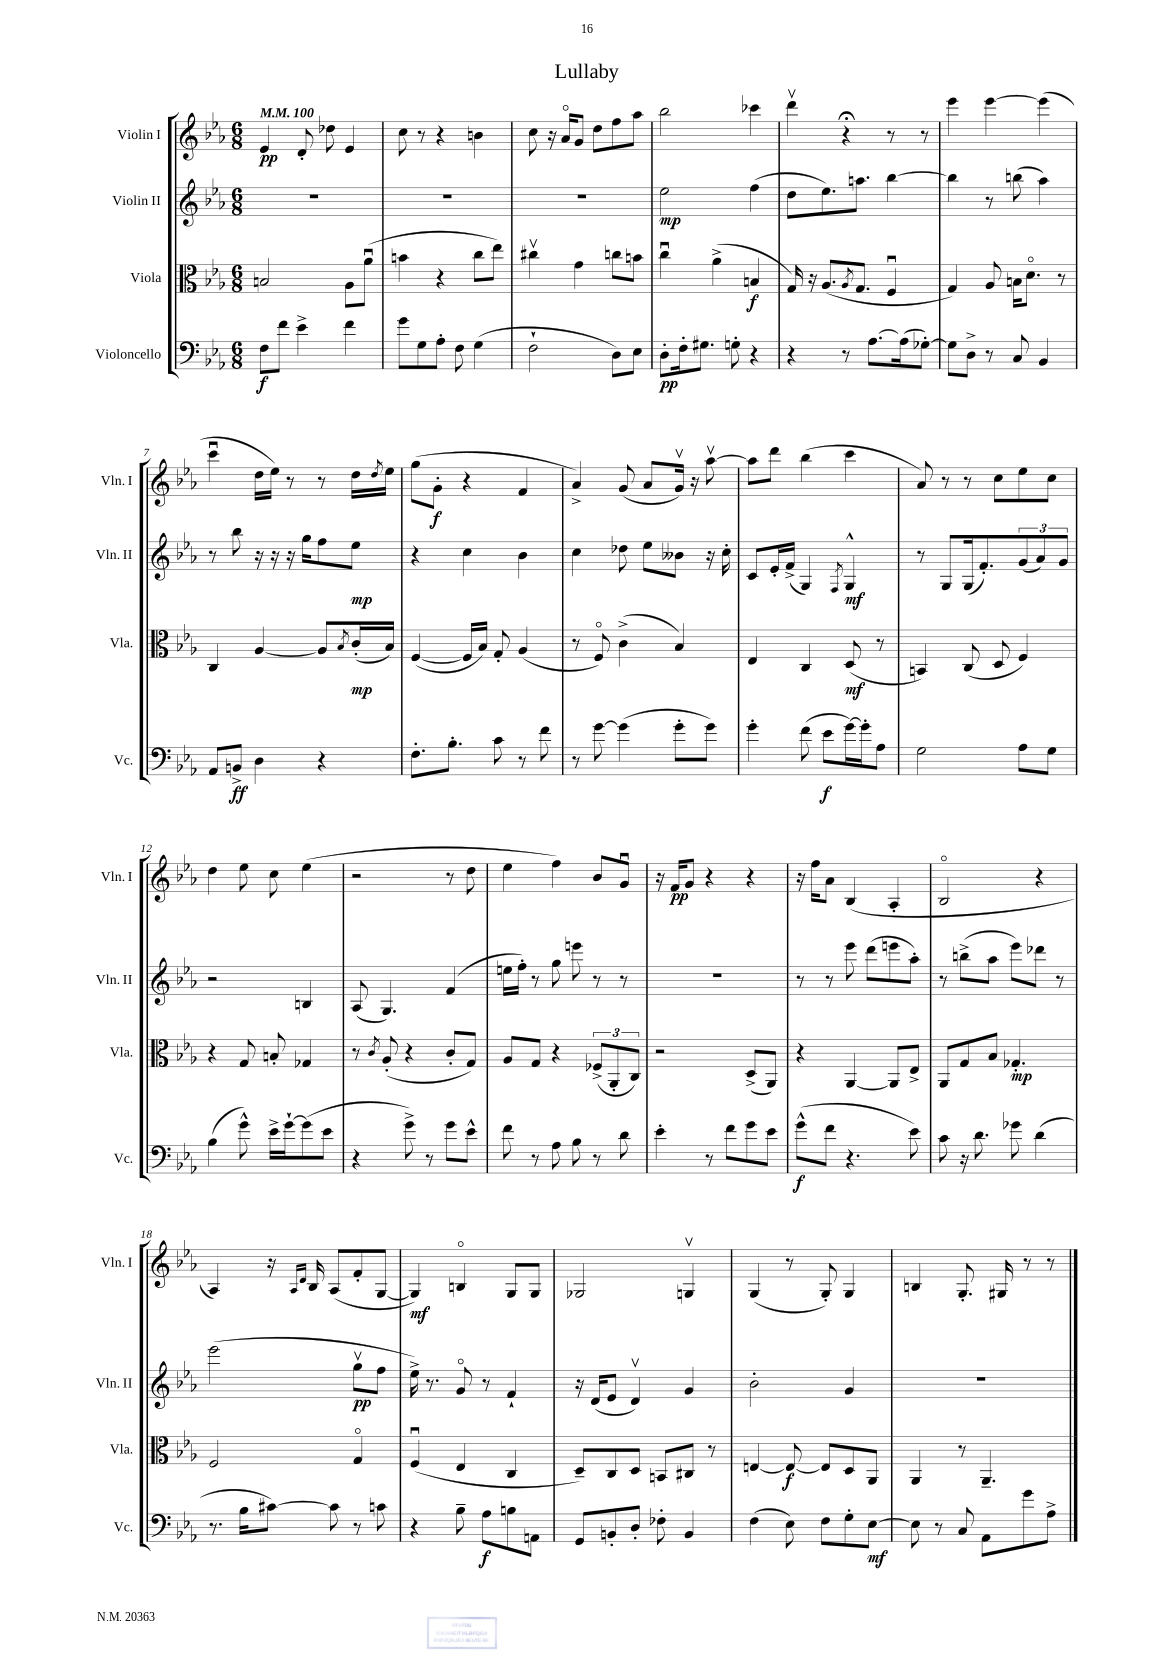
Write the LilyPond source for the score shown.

\header { title = "Lullaby" }
<<
\new StaffGroup <<
\new Staff = "s0" \with { instrumentName = "Violin I" shortInstrumentName = "Vln. I" } {
    \clef treble \key ees \major \numericTimeSignature \time 6/8 \tempo 4 = 100
    ees'4\pp d'8-. des''8 ees'4 |
    c''8 r8 r4 b'4 |
    c''8 r16 aes'16\flageolet g'8 d''8 f''8 aes''8 |
    bes''2 ces'''4 |
    d'''4\upbow r4\fermata r8 r8 |
    ees'''4 ees'''4~ ees'''4( |
    c'''4\downbow d''16 ees''16) r8 r8 d''16 \acciaccatura { d''8 } ees''16 |
    g''8( g'8-.\f r4 f'4 |
    aes'4->) g'8( aes'8 g'16\upbow) r16 aes''8~\upbow |
    aes''8 d'''8 bes''4( c'''4 |
    aes'8) r8 r8 c''8 ees''8 c''8 |
    d''4 ees''8 c''8 ees''4( |
    r2 r8 d''8 |
    ees''4 f''4) bes'8 g'8\downbow |
    r16 f'16\pp g'8 r4 r4 |
    r16 f''16 aes'8 bes4( aes4-. |
    bes2\flageolet r4 |
    aes4) r16 \grace { aes16 d'16 } bes16 aes8( f'8-. g8~ |
    g4\mf) b4\flageolet g8 g8 |
    ges2 g4\upbow |
    g4( r8 g8-.) g4 |
    b4 g8.-. gis16 r8 r8 \bar "|." |
}
\new Staff = "s1" \with { instrumentName = "Violin II" shortInstrumentName = "Vln. II" } {
    \clef treble \key ees \major \numericTimeSignature \time 6/8
    R2. |
    R2. |
    R2. |
    ees''2\mp f''4( |
    d''8 ees''8.) a''8. bes''4~ |
    bes''4 r8 b''8( aes''4) |
    r8 bes''8 r16 r16 r16 g''16 f''8 ees''8\mp |
    r4 c''4 bes'4 |
    c''4 des''8 ees''8 beses'8 r16 c''16-. |
    c'8 ees'16-. f'16->( g4) \acciaccatura { f8 } g4-^\mf |
    r8 g8 g16( f'8.-.) \tuplet 3/2 { g'8( aes'8) g'8 } |
    r2 b4 |
    aes8( g4.) f'4( |
    e''16 f''16-.) r8 g''8 e'''8 r8 r8 |
    R2. |
    r8 r8 ees'''8 d'''8( e'''8 aes''8-.) |
    r8 b''8->( aes''8 ees'''8) des'''8 r8 |
    ees'''2( g''8\upbow\pp f''8 |
    ees''16->) r8. g'8\flageolet r8 f'4-! |
    r16 d'16( ees'8 d'4\upbow) g'4 |
    bes'2-. g'4 |
    R2. \bar "|." |
}
\new Staff = "s2" \with { instrumentName = "Viola" shortInstrumentName = "Vla." } {
    \clef alto \key ees \major \numericTimeSignature \time 6/8
    b2 aes8 aes'8\downbow( |
    b'4 r4 c''8 ees''8) |
    cis''4\upbow g'4 c''8 b'8 |
    c''4\downbow aes'4->( b4\f |
    g16) r16 aes8.( \acciaccatura { aes8 } g8. f4\downbow |
    g4) aes8 b16 d'8.\flageolet r8 |
    c4 aes4~ aes8 \acciaccatura { bes8 } c'16-.\mp( bes16) |
    f4~( f16 bes16) g8-. aes4( |
    r8 f8\flageolet) c'4->( bes4) |
    ees4 c4 d8\mf( r8 |
    b,4) c8( d8 f4) |
    r4 g8 b8-. ges4 |
    r8 \acciaccatura { c'8 } aes8-.( r4 c'8-. g8) |
    aes8 g8 r4 \tuplet 3/2 { fes8->( aes,8-. c8) } |
    r2 d8->( aes,8) |
    r4 aes,4~ aes,8 ees8-> |
    aes,8 g8 bes8 ges4.-.\mp |
    f2 g4\flageolet |
    f4\downbow( ees4 c4 |
    d8--) c8 d8 b,8 cis8 r8 |
    e4~ e8~\f e8 d8 aes,8 |
    aes,4 r8 aes,4.-- \bar "|." |
}
\new Staff = "s3" \with { instrumentName = "Violoncello" shortInstrumentName = "Vc." } {
    \clef bass \key ees \major \numericTimeSignature \time 6/8
    f8\f f'8 ees'4-> f'4 |
    g'8 g8 aes8-. f8 g4( |
    f2-! d8) ees8 |
    d8-.\pp f16-. gis8. g8-. r4 |
    r4 r8 aes8.~ aes16( ges8~-.) |
    ges8 d8-> r8 c8 bes,4 |
    aes,8 b,8->\ff d4 r4 |
    f8.-. bes8.-. c'8 r8 f'8 |
    r8 g'8~ g'4( g'8-. g'8) |
    g'4-. f'8( ees'8\f g'16~) g'16-. aes8 |
    g2 aes8 g8 |
    bes4( g'8-^) ees'16-> g'16~-! g'8( ees'8 |
    r4 g'8->) r8 g'8 ees'8-^ |
    f'8 r8 aes8 bes8 r8 d'8 |
    ees'4-. r8 f'8 g'8 ees'8 |
    g'8-^\f( f'8 r4. ees'8) |
    c'8 r16 d'8. ges'8 d'4( |
    r8. bes16 cis'8~) cis'8 r8 c'8 |
    r4 bes8-- aes8\f b8 a,8 |
    g,8 b,8-. d8-. fes8-. b,4 |
    f4( ees8) f8 g8-. ees8~\mf |
    ees8 r8 c8 aes,8 g'8 aes8-> \bar "|." |
}
>>
>>
